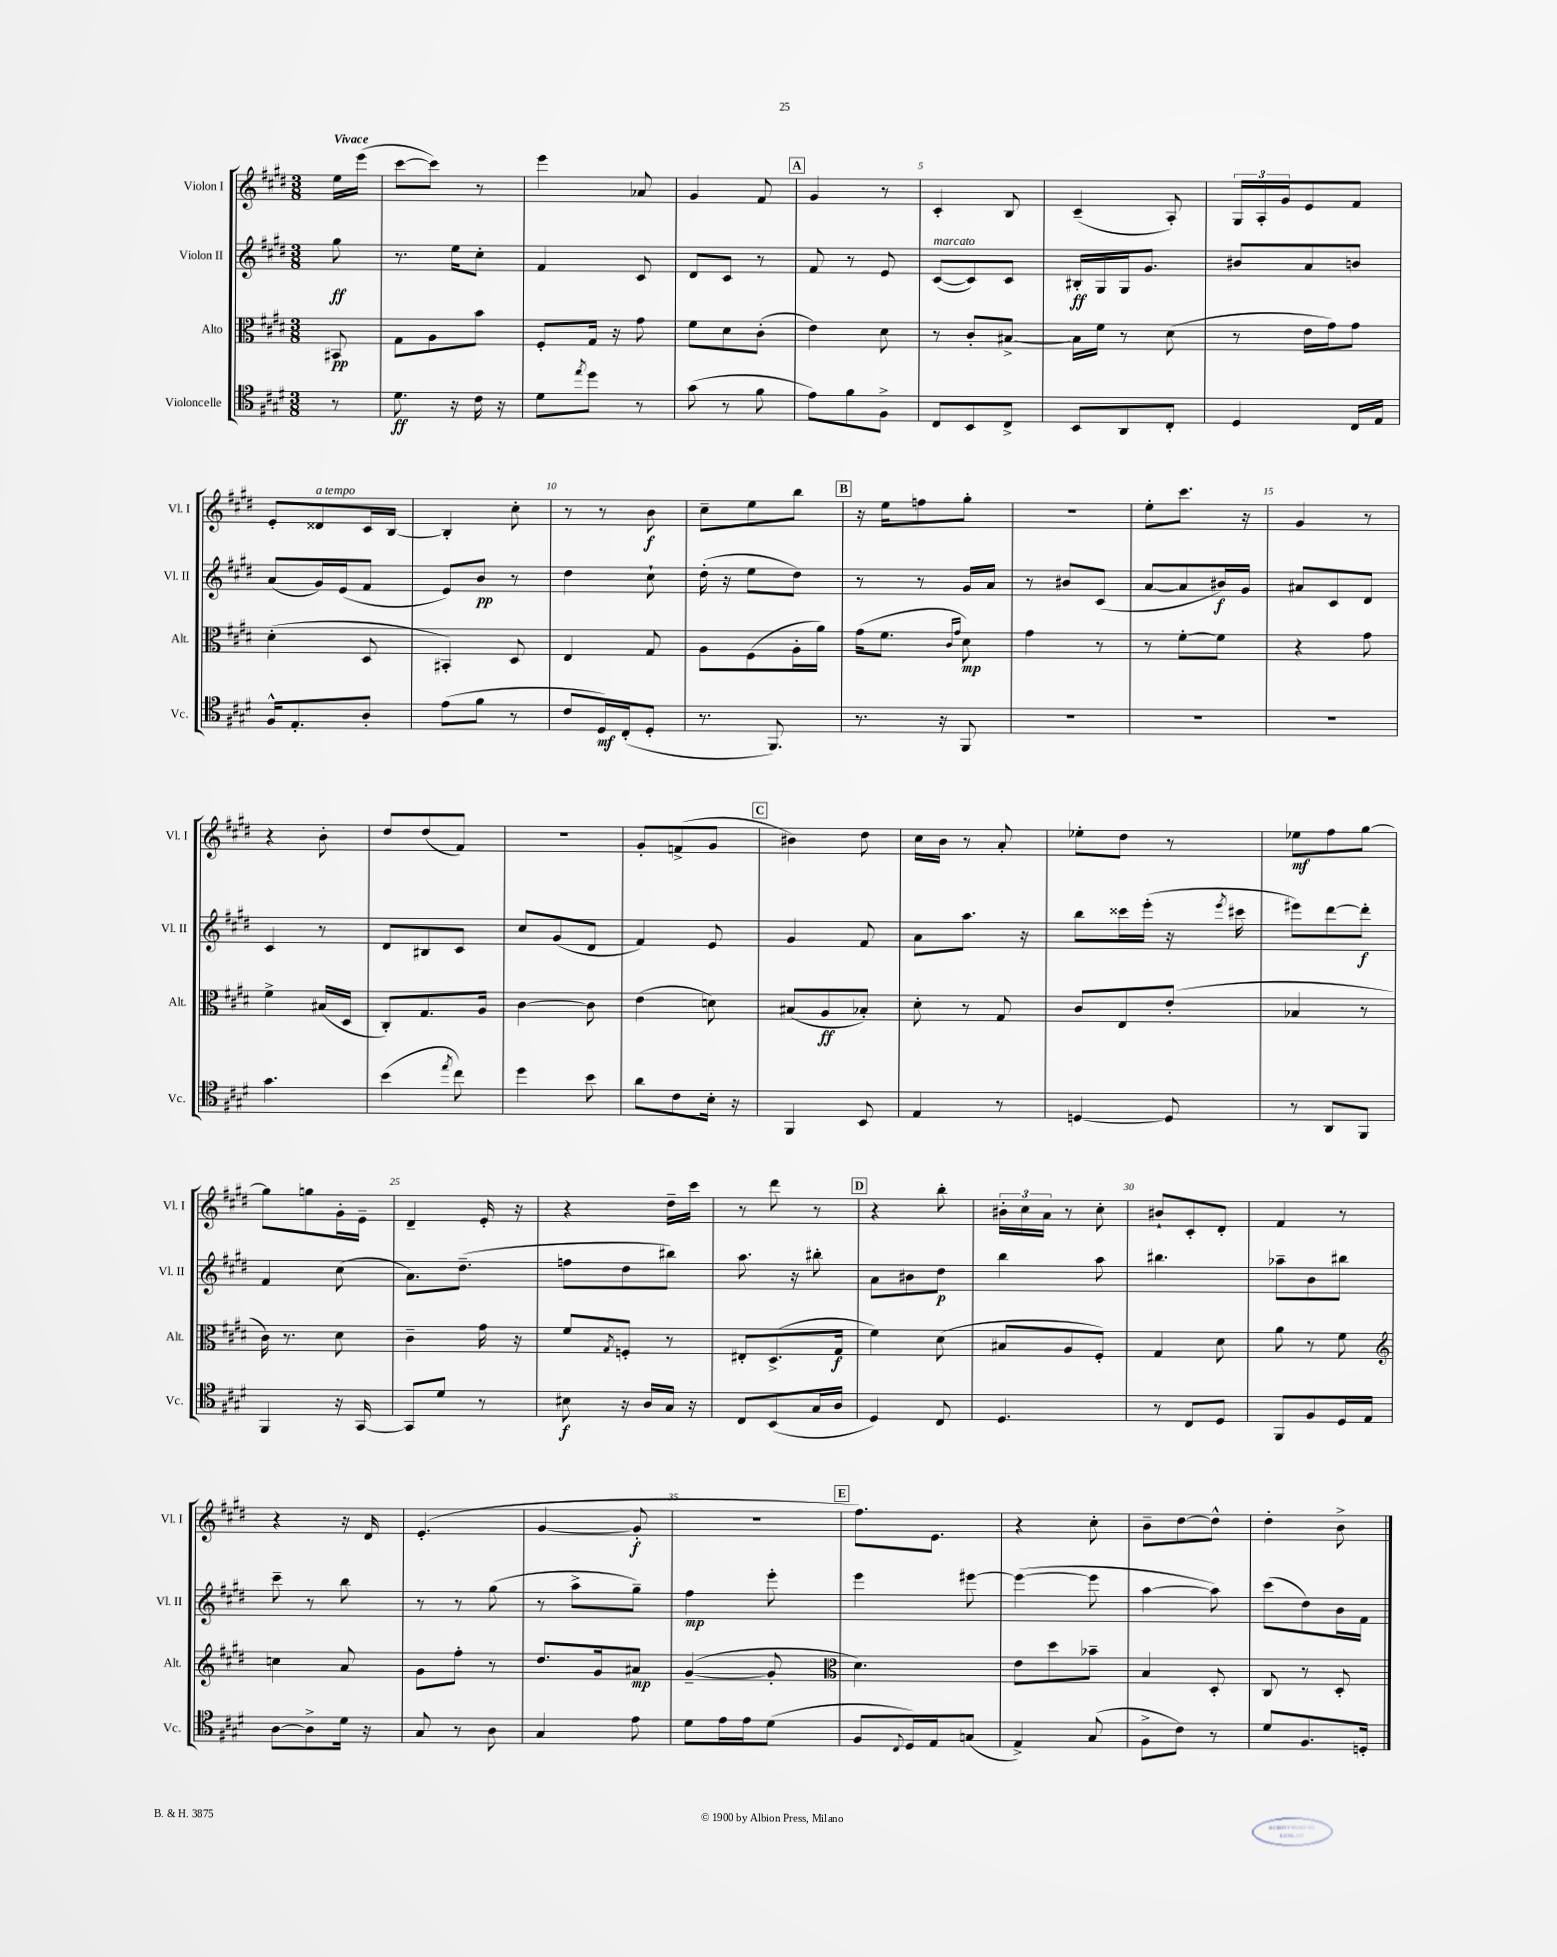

**kern	**kern	**kern	**kern
*staff4	*staff3	*staff2	*staff1
*clefC4	*clefC3	*clefG2	*clefG2
*k[f#c#g#d#]	*k[f#c#g#d#]	*k[f#c#g#d#]	*k[f#c#g#d#]
*M3/8	*M3/8	*M3/8	*M3/8
8r	8BB#/	8gg#\	16ee\LL
.	.	.	(16eee\JJ
=	=	=	=
8.d#\	8G#\L	8.r	[8ccc#\L
.	8A\	.	8ccc#\]J)
16r	.	16ee\LK	.
16c#\	8b\J	8cc#'\J	8r
16r	.	.	.
=	=	=	=
8d#\L	8F#'/L	4f#/	4eee\
8qee/	.	.	.
8dd#\J	16G#/Jk	.	.
.	16r	.	.
8r	8g#\	8c#/	8a-/
=	=	=	=
(8g#\	8f#\L	8d#/L	4g#/
8r	8d#\	8c#/J	.
8f#\	(8c#'\J	8r	8f#/
=	=	=	=
8e\L)	4e\)	8f#/	4g#/
8f#\	.	8r	.
8F#^\J	8d#\	8e/	8r
=	=	=	=
8C#/L	8r	([8c#/L	4c#'/
8BB/	8c#'/L	8c#/])	.
8C#^/J	[8B#^/J	8c#/J	8B/
=	=	=	=
8BB/L	16B#\]LL	16B#'/LL	(4c#~/
.	16f#\JJ	16G#/	.
8AA/	8r	16G#/J	.
.	.	8.g#/J	.
8C#'/J	(8d#\	.	8A'/)
=	=	=	=
4D#/	8r	8b#/L	24G#/LL
.	.	.	24A'/
.	.	.	24g#/J
.	16e\LL	8a/	8e/
.	16g#\J)	.	.
16C#/LL	8g#\J	8b/J	8f#/J
16E/JJ	.	.	.
=	=	=	=
16F#^^/LK	(4d#'\	(8a/L	8e'/L
8.E'/	.	.	.
.	.	16g#/L)	8d##/
.	.	(16e/J	.
8A'/J	8D#/	8f#/J	16c#/L
.	.	.	[16B/JJ
=	=	=	=
(8e\L	4BB#'/)	8e/L)	4B'/]
8f#\J	.	8b/J	.
8r	8D#/	8r	8cc#'\
=	=	=	=
8c#/L	4E/	4dd#\	8r
16D#/L)	.	.	8r
(16C#'/J	.	.	.
8D#'/J	8G#/	8cc#`\	8b\
=	=	=	=
8.r	8A\L	(16dd#'\	8cc#~\L
.	.	16r	.
.	(8F#\	8ee\L	8ee\
8.FF#/)	.	.	.
.	16A'\L	8dd#\J)	8bb\J
.	16a\JJ)	.	.
=	=	=	=
8.r	(16g#\LK	8r	16r
.	8.f#\J	.	16ee\LK
.	.	8r	8ff\
16r	.	.	.
.	16qqc#/LL	.	.
.	16qqg#/JJ	.	.
8FF#/	8d#\)	16g#/LL	8gg#'\J
.	.	16a/JJ	.
=	=	=	=
4.r	4g#\	8r	4.r
.	.	8b#/L	.
.	8r	(8c#/J	.
=	=	=	=
4.r	8r	[8a/L	8ee'\L
.	[8f#'\L	8a/]	8.ccc#\J
.	8f#\]J	16b#/L)	.
.	.	16g#/JJ	16r
=	=	=	=
4.r	4r	8a#/L	4g#/
.	.	8c#/	.
.	8g#\	8d#/J	8r
=	=	=	=
4.g#\	4f#^\	4c#/	4r
.	(16B#/LL	8r	8b'\
.	16D#/JJ	.	.
=	=	=	=
(4b\	8C#'/L)	8d#/L	8dd#/L
.	8.G#/	8B#/	(8dd#/
8qee/	.	.	.
8cc#\)	.	8c#/J	8f#/J)
.	16A/Jk	.	.
=	=	=	=
4dd#\	[4c#\	8cc#/L	4.r
.	.	(8g#/	.
8b\	8c#\]	8d#/J	.
=	=	=	=
8a\L	(4e\	4f#/)	8g#'/L
8c#\	.	.	(8f^/
16B'\Jk	8d\)	8e/	8g#/J
16r	.	.	.
=	=	=	=
4FF#/	(8B#/L	4g#/	4b#\)
.	8A/	.	.
8BB/	8B-'/J)	8f#/	8dd#\
=	=	=	=
4E/	8d#'\	8a\L	16cc#\LL
.	.	.	16b\JJ
.	8r	8.aa\J	8r
8r	8G#/	.	8a'/
.	.	16r	.
=	=	=	=
[4D/	8c#/L	8bb\L	8ee-'\L
.	8E/	16ccc##\L	8dd#\J
.	.	(16eee'\JJ	.
8D/]	(8e'/J	16r	8r
.	.	8qeee/	.
.	.	16ccc#\	.
=	=	=	=
8r	4B-/	8eee#\L)	8ee-\L
8AA/L	.	[8ddd#\	8ff#\
8FF#/J	8r	8ddd#'\]J	[8gg#\J
=	=	=	=
4FF#/	16c#\)	4f#/	8gg#\]L
.	8.r	.	.
.	.	.	8gg\
16r	8d#\	(8cc#\	16g#'\L
[16GG#/	.	.	16e~\JJ
=	=	=	=
8GG#/]L	4c#~\	8.a\L)	4d#~/
8d#/J	.	.	.
.	.	(8.dd#~\J	.
8r	16g#\	.	16e'/
.	16r	.	16r
=	=	=	=
8B#\	8f#/L	8ff\L	4r
.	8qG#/	.	.
16r	8F'/J	8dd#\	.
16A/LL	.	.	.
16G#/JJ	8r	8bb#\J)	16dd#~\LL
16r	.	.	16ccc#\JJ
=	=	=	=
8C#/L	8E#'/L	8.aa\	8r
(8BB/	(8.D#^/	.	8ddd#\
.	.	16r	.
16G#/L	.	8bb#'\	8r
16A/JJ	16G#/Jk	.	.
=	=	=	=
4D#/)	4f#\)	8a\L	4r
.	.	8b#\	.
8C#/	(8d#\	8dd#\J	8bb'\
=	=	=	=
4.D#/	8B#/L	4bb\	24b#'\LL
.	.	.	24cc#\
.	.	.	24a\JJ
.	8A/	.	8r
.	8F#'/J)	8aa\	8cc#'\
=	=	=	=
8r	4G#/	4.bb#\	8b#`/L
8C#/L	.	.	8c#'/
8D#/J	8d#\	.	8d#'/J
=	=	=	=
8FF#/L	8a\	8aa-~\L	4f#/
8F#/	8r	8b\	.
16D#/L	8f#\	8bb#\J	8r
16E/JJ	.	.	.
=	=	=	=
*	*clefG2	*	*
[8A\L	4cc\	8ccc#~\	4r
8A^\]	.	8r	.
16d#\Jk	8a/	8bb\	16r
16r	.	.	16d#/
=	=	=	=
8G#/	8g#\L	8r	(4.e'/
8r	8ff#'\J	8r	.
8A\	8r	(8gg#\	.
=	=	=	=
4G#/	8.dd#/L	8r	[4g#/
.	.	8aa^\L	.
.	16g#/k	.	.
8e\	8a#/J	8gg#~\J)	8g#'/]
=	=	=	=
8d#\L	([4g#~/	4ff#\	4.r
16e\L	.	.	.
16e\J	.	.	.
(8d#\J	8g#'/]	8eee'\	.
=	=	=	=
*	*clefC3	*	*
8F#/L	4.d#\)	4eee\	8.ff#\L)
8qqC#/	.	.	.
16D#/L)	.	.	.
16E/J	.	.	8.e\J
(8G/J	.	[8eee#\	.
=	=	=	=
4E^/)	8e\L	(4eee#\_	4r
.	8dd#\	.	.
(8G#/	8b-~\J	8eee#\]	8cc#'\
=	=	=	=
8F#^\L	4B/	[4aa\	8b~\L
8c#\J)	.	.	[8dd#\
8r	8D#'/	8aa\])	8dd#^^\]J
=	=	=	=
8d#/L	8C#/	(8ccc#\L	4dd#'\
8.F#/	8r	8dd#\)	.
.	8D#'/	16b\L	8b^\
16D'/Jk	.	16f#\JJ	.
==	==	==	==
*-	*-	*-	*-
